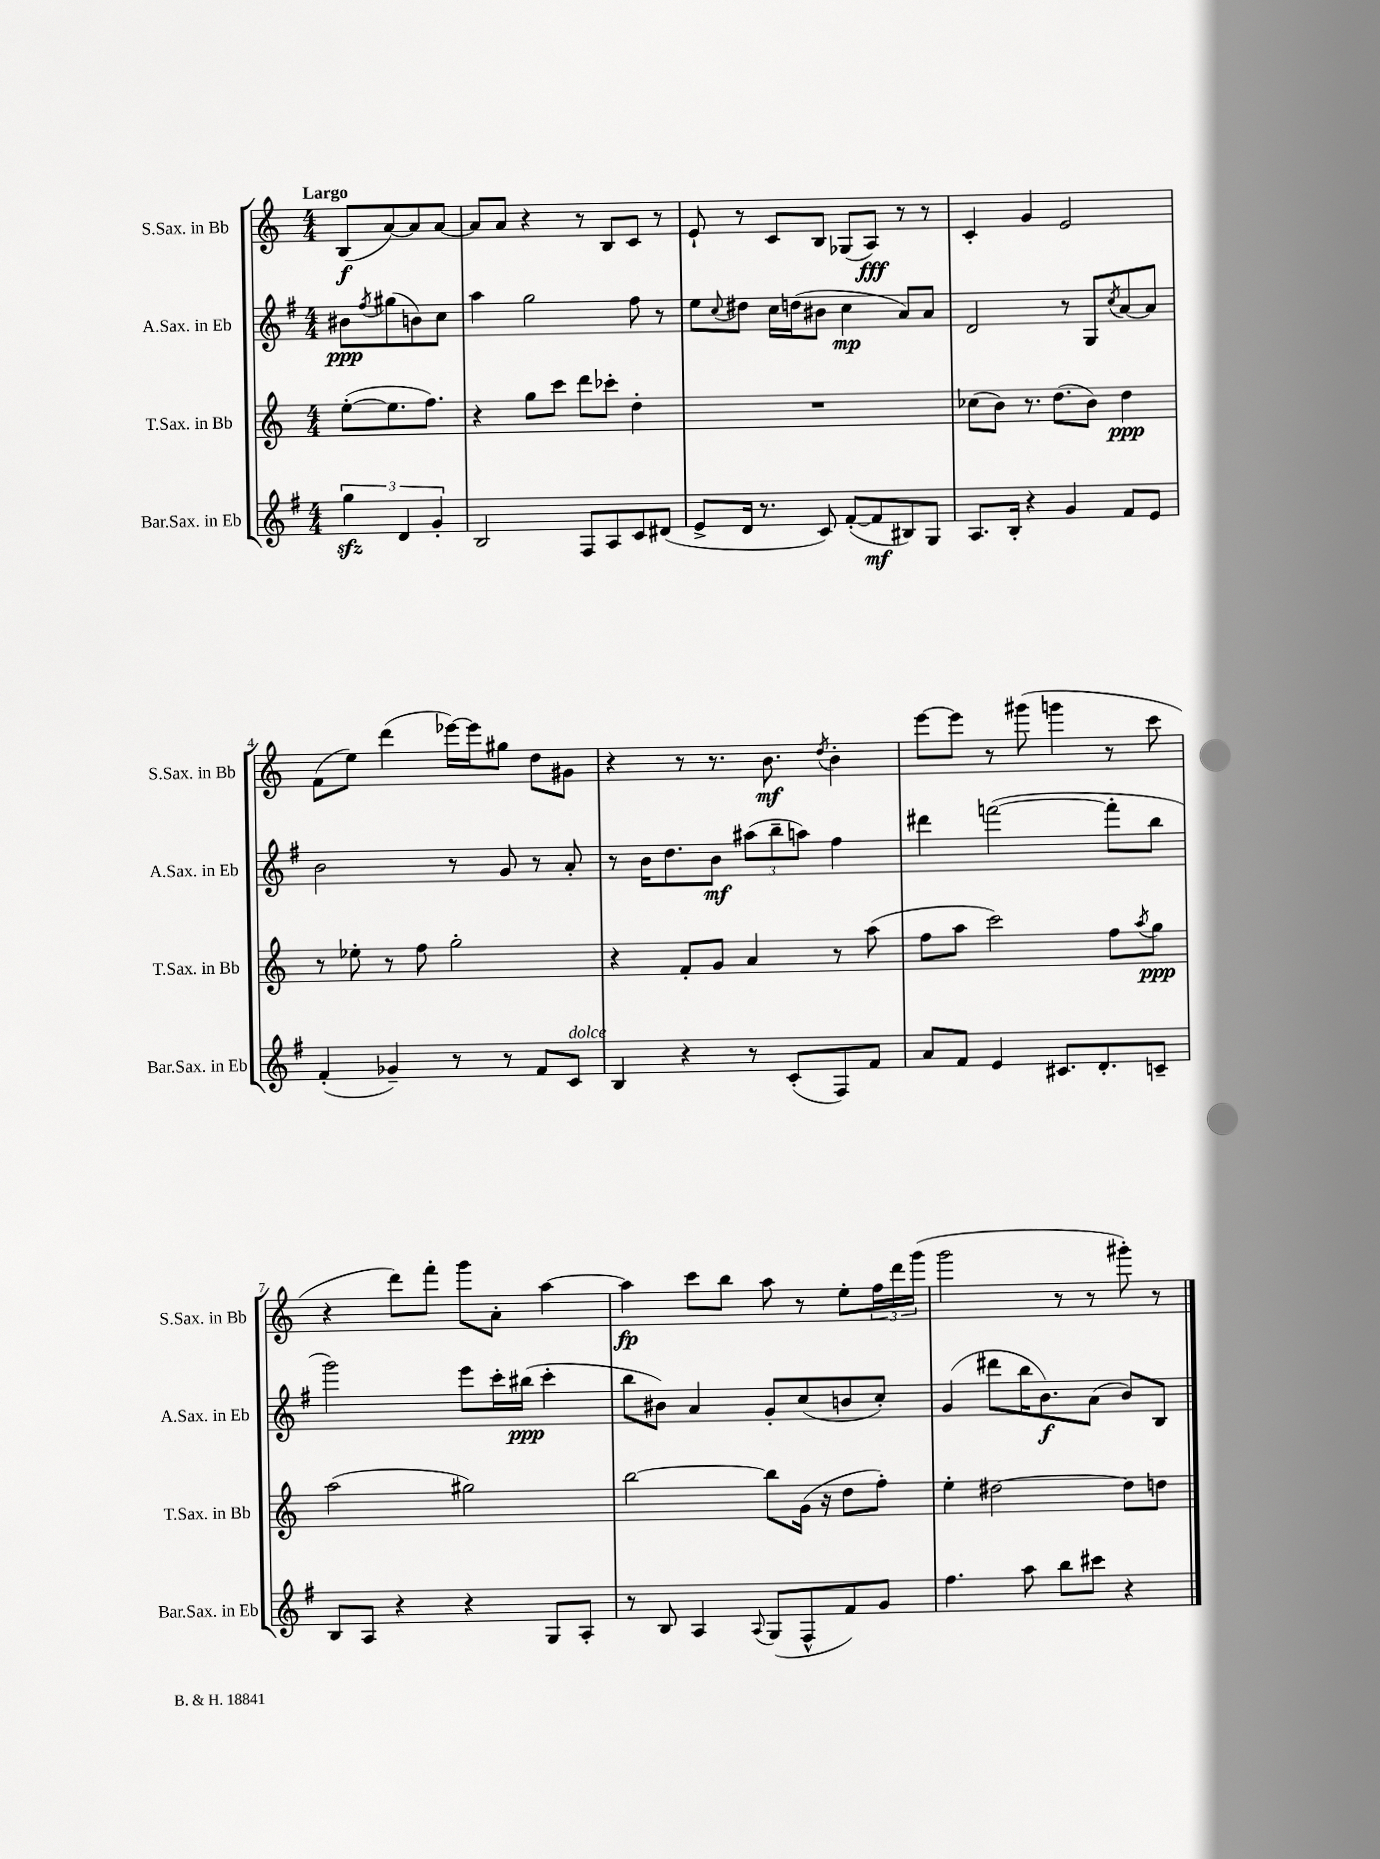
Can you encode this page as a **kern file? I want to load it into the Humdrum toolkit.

**kern	**dynam	**kern	**dynam	**kern	**dynam	**kern	**dynam
*part4	*part4	*part3	*part3	*part2	*part2	*part1	*part1
*staff4	*staff4	*staff3	*staff3	*staff2	*staff2	*staff1	*staff1
*I"Bar.Sax. in Eb	*	*I"T.Sax. in Bb	*	*I"A.Sax. in Eb	*	*I"S.Sax. in Bb	*
*I'Bar.Sax. in Eb	*	*I'T.Sax. in Bb	*	*I'A.Sax. in Eb	*	*I'S.Sax. in Bb	*
*clefG2	*	*clefG2	*	*clefG2	*	*clefG2	*
*k[f#]	*	*k[]	*	*k[f#]	*	*k[]	*
*M4/4	*	*M4/4	*	*M4/4	*	*M4/4	*
=	=	=	=	=	=	=	=
!	!	!	!	!	!	!LO:TX:a:B:t=Largo	!
6ggzz\	.	([8ee'\L	.	8b#X\L	ppp	(8B/L	f
.	.	.	.	8qff#/	.	.	.
.	.	8.ee\]	.	(8gg#X\	.	[8a/)	.
6d/	.	.	.	.	.	.	.
.	.	.	.	8bn\)	.	8a/]	.
.	.	8.ff\J)	.	.	.	.	.
6g'/	.	.	.	.	.	.	.
.	.	.	.	8cc\J	.	[8a/J	.
=1	=1	=1	=1	=1	=1	=1	=1
2B/	.	4r	.	4aa\	.	8a/L]	.
.	.	.	.	.	.	8a/J	.
.	.	8gg\L	.	2gg\	.	4r	.
.	.	8ccc\J	.	.	.	.	.
8F#/L	.	8ddd\L	.	.	.	8r	.
8A/	.	8ccc-X'\J	.	.	.	8B/L	.
8c/	.	4dd'\	.	8ff#\	.	8c/J	.
(8d#X/J	.	.	.	8r	.	8r	.
=2	=2	=2	=2	=2	=2	=2	=2
8e^/L	.	1r	.	8ee\L	.	8e`/	.
.	.	.	.	8qqcc/	.	.	.
16d/Jk	.	.	.	8dd#X\J	.	8r	.
8.r	.	.	.	.	.	.	.
.	.	.	.	16cc\LL	.	8c/L	.
.	.	.	.	(16ddn\J	.	.	.
8c/)	.	.	.	8b#X\J	.	8B/J	.
([8f#'/L	.	.	.	4cc\	mp	(8G-X/L	.
8f#/]	mf	.	.	.	.	8A/J)	fff
8B#X/)	.	.	.	8a/L)	.	8r	.
8G/J	.	.	.	8a/J	.	8r	.
=3	=3	=3	=3	=3	=3	=3	=3
8.A/L	.	(8cc-X\L	.	2d/	.	4c'/	.
.	.	8b\J)	.	.	.	.	.
16B'/Jk	.	.	.	.	.	.	.
4r	.	8.r	.	.	.	4g/	.
.	.	(8.dd\L	.	.	.	.	.
4g/	.	.	.	8r	.	2e/	.
.	.	8b\J)	.	8G/L	.	.	.
.	.	.	.	8qcc/	.	.	.
8f#/L	.	4dd\	ppp	[8a/	.	.	.
8e/J	.	.	.	8a/J]	.	.	.
!!LO:LB:g=z
=4	=4	=4	=4	=4	=4	=4	=4
(4f#'/	.	8r	.	2b\	.	(8f\L	.
.	.	8ee-X'\	.	.	.	8ee\J)	.
4g-X~/)	.	8r	.	.	.	(4ddd\	.
.	.	8ff\	.	.	.	.	.
8r	.	2gg'\	.	8r	.	[16eee-X\LL)	.
.	.	.	.	.	.	16eee-\J]	.
8r	.	.	.	8g/	.	8gg#X\J	.
8f#/L	.	.	.	8r	.	8dd\L	.
!LO:TX:a:i:t=dolce	!	!	!	!	!	!	!
8c/J	.	.	.	8a'/	.	8g#X\J	.
=5	=5	=5	=5	=5	=5	=5	=5
4B/	.	4r	.	8r	.	4r	.
.	.	.	.	16b\KL	.	.	.
.	.	.	.	8.dd\	.	.	.
4r	.	8f'/L	.	.	.	8r	.
.	.	8g/J	.	8b\J	mf	8.r	.
8r	.	4a/	.	(12aa#X\L	.	.	.
.	.	.	.	.	.	8.b\	mf
.	.	.	.	12bb~\	.	.	.
(8c'/L	.	.	.	.	.	.	.
.	.	.	.	12aan\J)	.	.	.
.	.	.	.	.	.	8qdd/	.
8F#/)	.	8r	.	4ff#\	.	4b'\	.
8f#/J	.	(8aa\	.	.	.	.	.
=6	=6	=6	=6	=6	=6	=6	=6
8a/L	.	8ff\L	.	4ddd#X\	.	[8eee\L	.
8f#/J	.	8aa\J	.	.	.	8eee\J]	.
4e/	.	2ccc\)	.	([2fffn\	.	8r	.
.	.	.	.	.	.	(8ggg#X\	.
8.c#X/L	.	.	.	.	.	4gggn\	.
8.d'/	.	.	.	.	.	.	.
.	.	8ff\L	.	8fff'\L]	.	8r	.
.	.	8qaa/	.	.	.	.	.
8cn~/J	.	8gg\J	ppp	8bb\J	.	8ccc\	.
!!LO:LB:g=z
=7	=7	=7	=7	=7	=7	=7	=7
8B/L	.	(2aa\	.	2ggg\)	.	4r	.
8A/J	.	.	.	.	.	.	.
4r	.	.	.	.	.	8ddd\L)	.
.	.	.	.	.	.	8fff'\J	.
4r	.	2gg#X\)	.	8eee\L	.	8ggg\L	.
.	.	.	.	16ccc'\L	.	8a'\J	.
.	.	.	.	(16bb#X\JJ	ppp	.	.
8G/L	.	.	.	4ccc'\	.	[4aa\	.
8A'/J	.	.	.	.	.	.	.
=8	=8	=8	=8	=8	=8	=8	=8
8r	.	[2bb\	.	8bb\L	.	4aa\]	fp
8B/	.	.	.	8b#X\J)	.	.	.
4A/	.	.	.	4a/	.	8ccc\L	.
.	.	.	.	.	.	8bb\J	.
8qqA/	.	.	.	.	.	.	.
(8G/L	.	8bb\L]	.	8g'/L	.	8aa\	.
8F#^^/	.	(16g\Jk	.	(8cc/	.	8r	.
.	.	16r	.	.	.	.	.
8f#/)	.	8dd\L	.	8bn/	.	8ee'\L	.
8g/J	.	8ff'\J)	.	8cc'/J)	.	24ff\L	.
.	.	.	.	.	.	24ddd\	.
.	.	.	.	.	.	(24ggg\JJ	.
=9	=9	=9	=9	=9	=9	=9	=9
4.ff#\	.	4ee'\	.	(4g/	.	2ggg\	.
.	.	[2dd#X\	.	8ddd#X\L	.	.	.
8aa\	.	.	.	16bb\K	.	.	.
.	.	.	.	8.b\)	f	.	.
8bb\L	.	.	.	.	.	8r	.
8ccc#X\J	.	.	.	(8a\J	.	8r	.
4r	.	8dd#\L]	.	8b/L)	.	8ggg#X'\)	.
.	.	8ddn\J	.	8B/J	.	8r	.
==	==	==	==	==	==	==	==
*-	*-	*-	*-	*-	*-	*-	*-
